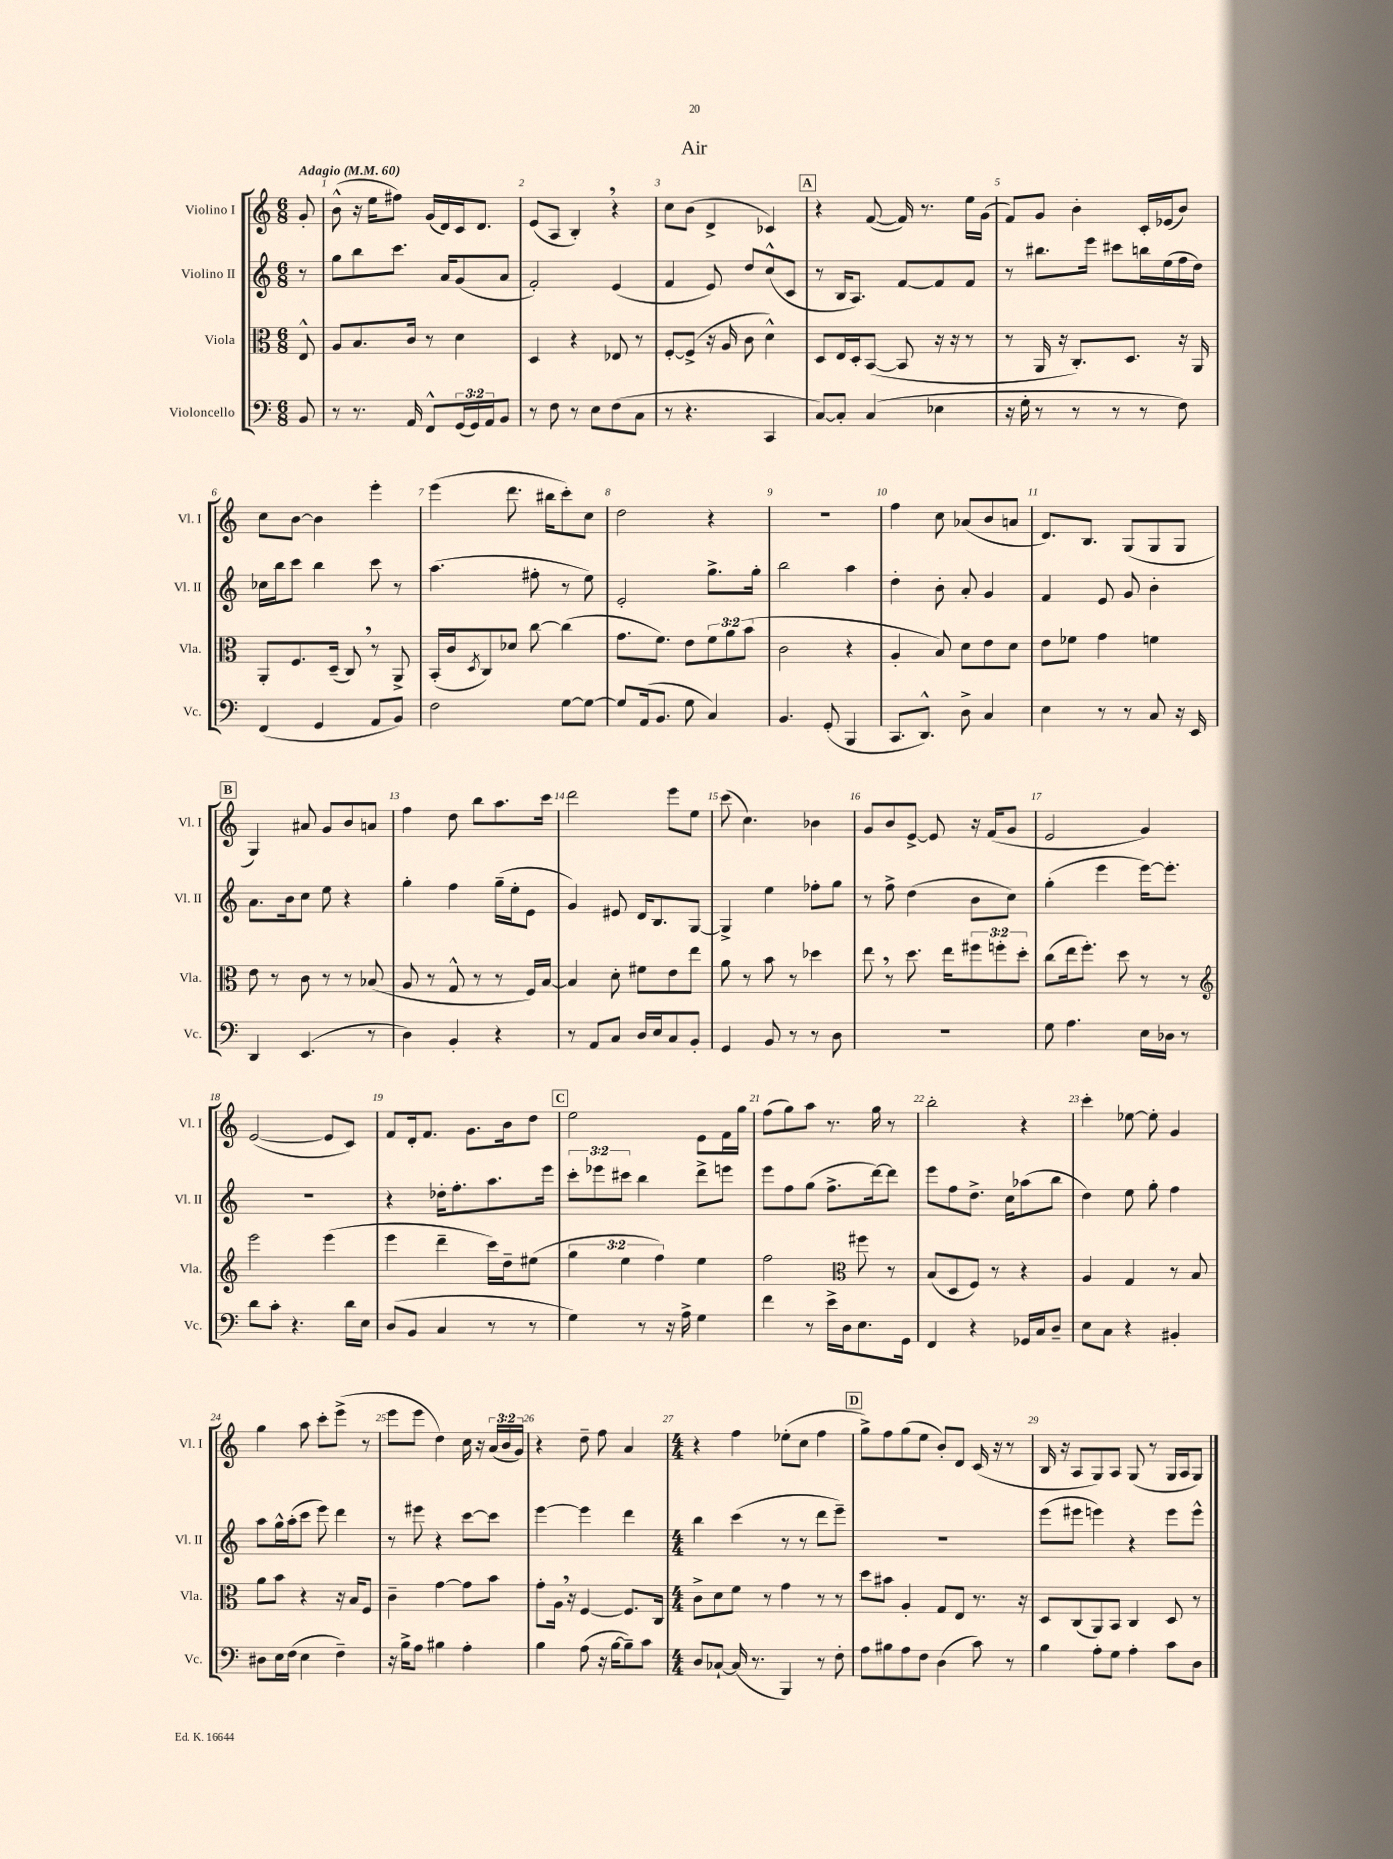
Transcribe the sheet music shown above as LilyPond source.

\header { title = "Air" }
<<
\new StaffGroup <<
\new Staff = "s0" \with { instrumentName = "Violino I" shortInstrumentName = "Vl. I" } {
    \clef treble \key c \major \numericTimeSignature \time 6/8 \override Staff.TupletNumber.text = #tuplet-number::calc-fraction-text \partial 8 \tempo "Adagio" 4 = 60
    g'8-. |
    b'8-^( r16 e''16 fis''8) g'16( d'16) c'16 d'8. |
    e'8( a8 b4-.) \breathe r4 |
    c''8 b'8( d'4-> ces'4) |
    \mark \markup { \box "A" } r4 f'8~( f'16) r8. e''16 g'16( |
    f'8) g'8 b'4-. c'16-. ees'16( b'8) |
    c''8 b'8~ b'4 e'''4-. |
    e'''4( d'''8. bis''16 c'''8-.) c''8 |
    d''2 r4 |
    R2. |
    f''4 c''8 aes'8( b'8 a'8 |
    d'8.) b8. g8( g8 g8 |
    \mark \markup { \box "B" } g4) ais'8 g'8 b'8 a'8 |
    f''4 d''8 b''8 a''8. c'''16 |
    d'''2 e'''8 e''8 |
    c'''8( c''4.) bes'4 |
    g'8 b'8 e'8~-> e'8 r16 f'16( g'8 |
    e'2 g'4) |
    e'2~( e'8 c'8) |
    f'8 d'16-. f'8. g'8. b'16 d''8 |
    \mark \markup { \box "C" } e''2 e'8 f'16 g''16 |
    f''8( g''8) a''8 r8. g''16 r8 |
    b''2-. r4 |
    c'''4-. ees''8~ ees''8-. g'4 |
    g''4 a''8 c'''8-. e'''8->( r8 |
    e'''8 e'''8 d''4) c''16 r16 \tuplet 3/2 { a'16( b'16 g'16) } |
    r4 d''8-- f''8 a'4 |
    \numericTimeSignature \time 4/4 r4 f''4 ees''8-.( c''8 f''4 |
    \mark \markup { \box "D" } g''8->) f''8 g''8( e''8 b'8-.) d'8 c'16( r16 r8 |
    b16 r16 a8 g8) a8 g8( r8 g16 a16 g8) \bar "|." |
}
\new Staff = "s1" \with { instrumentName = "Violino II" shortInstrumentName = "Vl. II" } {
    \clef treble \key c \major \numericTimeSignature \time 6/8 \override Staff.TupletNumber.text = #tuplet-number::calc-fraction-text \partial 8
    r8 |
    g''8 b''8 c'''8. a'16 g'8( a'8 |
    f'2-.) e'4( |
    f'4 e'8) d''8 c''8-^( c'8 |
    \mark \markup { \box "A" } r8 b16 a8.) f'8~ f'8 f'8 |
    r8 bis''8. e'''16 cis'''8 b''16 e''16( f''16 d''16) |
    ces''16 b''16 c'''8 b''4 c'''8 r8 |
    a''4.( fis''8-. r8 e''8) |
    e'2-. g''8.-> g''16-. |
    b''2 a''4 |
    d''4-. b'8-. a'8-. g'4 |
    f'4 e'8 g'8 b'4-. |
    \mark \markup { \box "B" } a'8. b'16 c''8 e''8 r4 |
    g''4-. f''4 g''16--( e''16-. e'8 |
    g'4) eis'8 d'16 b8. g8~ |
    g4-> e''4 fes''8-. g''8 |
    r8 f''8-> d''4( b'8 c''8) |
    g''4-.( e'''4 e'''16~) e'''8.-. |
    R2. |
    r4 des''16-. f''8.-. a''8. e'''16 |
    \mark \markup { \box "C" } \tuplet 3/2 { c'''8-. ees'''8 cis'''8 } b''4 d'''8-> e'''8 |
    e'''8 f''8 g''8( f''8.-> d'''16~) d'''8 |
    e'''8 f''8 d''8.-> c''16 aes''8( b''8 |
    d''4) e''8 g''8-. f''4 |
    a''8 g''16-^ a''16-.( c'''8 e'''8) d'''4 |
    r8 eis'''8 r4 c'''8~ c'''8 |
    e'''4~ e'''4 d'''4 |
    \numericTimeSignature \time 4/4 b''4 c'''4( r8 r8 d'''8 e'''8--) |
    \mark \markup { \box "D" } R1 |
    e'''8( eis'''8 e'''4) r4 e'''8 e'''8-^ \bar "|." |
}
\new Staff = "s2" \with { instrumentName = "Viola" shortInstrumentName = "Vla." } {
    \clef alto \key c \major \numericTimeSignature \time 6/8 \override Staff.TupletNumber.text = #tuplet-number::calc-fraction-text \partial 8
    e8-^ |
    a8 b8. c'16 r8 d'4 |
    d4 r4 ees8 r8 |
    f8~-. f8->( r16 a16 c'8 d'4-^) |
    \mark \markup { \box "A" } d8 e16 d16-. b,8~( b,8 r16 r16 r8 |
    r8 a,16 r16 c8.-.) d8. r16 a,16 |
    a,8-. f8. d16--( c8) \breathe r8 a,8-> |
    b,16-.( c'16 \acciaccatura { d8 } c8) des'8 c''8~ c''4( |
    g'8. f'8.) e'8 \tuplet 3/2 { f'8 a'8 b'8( } |
    c'2 r4 |
    a4-. b8) d'8 e'8 d'8 |
    e'8 fes'8 g'4 f'4 |
    \mark \markup { \box "B" } e'8 r8 c'8 r8 r8 bes8( |
    a8 r8 g8-^ r8 r8 f16) b16~ |
    b4 d'8-. fis'8 e'8 e''8 |
    a'8 r8 b'8 r8 des''4 |
    e''8 \breathe r8 d''8. e''16 \tuplet 3/2 { fis''8 f''8-. d''8-. } |
    c''8( e''16 f''8.-.) d''8 r8 r8 |
    \clef treble e'''2 e'''4( |
    e'''4 d'''4-- c'''16) d''16-- eis''8( |
    \mark \markup { \box "C" } \tuplet 3/2 { g''4 e''4 f''4) } e''4 |
    f''2 \clef alto fis''8 r8 |
    b8( d8 f8) r8 r4 |
    a4 g4 r8 b8 |
    a'8 b'8 r4 r16 b16 f8 |
    c'4-- g'4~ g'8 b'8 |
    g'8-. a16 \breathe r16 f4~ f8. c16 |
    \numericTimeSignature \time 4/4 c'8-> d'8 f'8 r8 g'4 r8 r8 |
    \mark \markup { \box "D" } d''8 bis'8 a4-. g8 e8 r8. r16 |
    d8 c8( a,8) b,8 c4 d8 r8 \bar "|." |
}
\new Staff = "s3" \with { instrumentName = "Violoncello" shortInstrumentName = "Vc." } {
    \clef bass \key c \major \numericTimeSignature \time 6/8 \override Staff.TupletNumber.text = #tuplet-number::calc-fraction-text \partial 8
    b,8 |
    r8 r8. a,16 f,8-^ \tuplet 3/2 { g,16( g,16) a,16 } b,8 |
    r8 f8 r8 e8 f8( c8 |
    r8 r4. c,4 |
    \mark \markup { \box "A" } c8~) c8-. c4( ees4 |
    r16 g16-. r8 r8 r8 r8 f8) |
    f,4( g,4 a,8 b,8) |
    f2 g8~ g8~ |
    g8 a,16( b,8. g8 c4) |
    b,4. g,8-.( b,,4 |
    c,8. d,8.-^) d8-> c4 |
    e4 r8 r8 c8 r16 e,16 |
    \mark \markup { \box "B" } d,4 e,4.( r8 |
    d4) b,4-. r4 |
    r8 a,8 c8 d16 e16 c8 b,8-. |
    g,4 b,8 r8 r8 d8 |
    r2. |
    g8 a4. e16 des16 r8 |
    d'8 c'8-. r4. d'16 e16 |
    d8( b,8 c4 r8 r8 |
    \mark \markup { \box "C" } g4) r8 r16 a16-> g4 |
    f'4 r8 e'16-> d16 e8. g,16 |
    f,4 r4 ges,16 c16 d8-- |
    e8 c8 r4 bis,4-. |
    dis8 e16 f16( e4 f4--) |
    r16 b16-> a8 bis4 a4-. |
    b4 a8( r16 b16~ b8--) c'8 |
    \numericTimeSignature \time 4/4 d8 ces8~-! ces16( r8. b,,4) r8 f8-. |
    \mark \markup { \box "D" } a8 bis8 a8 f8 d4( c'8) r8 |
    b4 a8-. g8 a4-. c'8 d8 \bar "|." |
}
>>
>>
\layout { \context { \Score \override BarNumber.break-visibility = ##(#f #t #t) barNumberVisibility = #all-bar-numbers-visible } }
